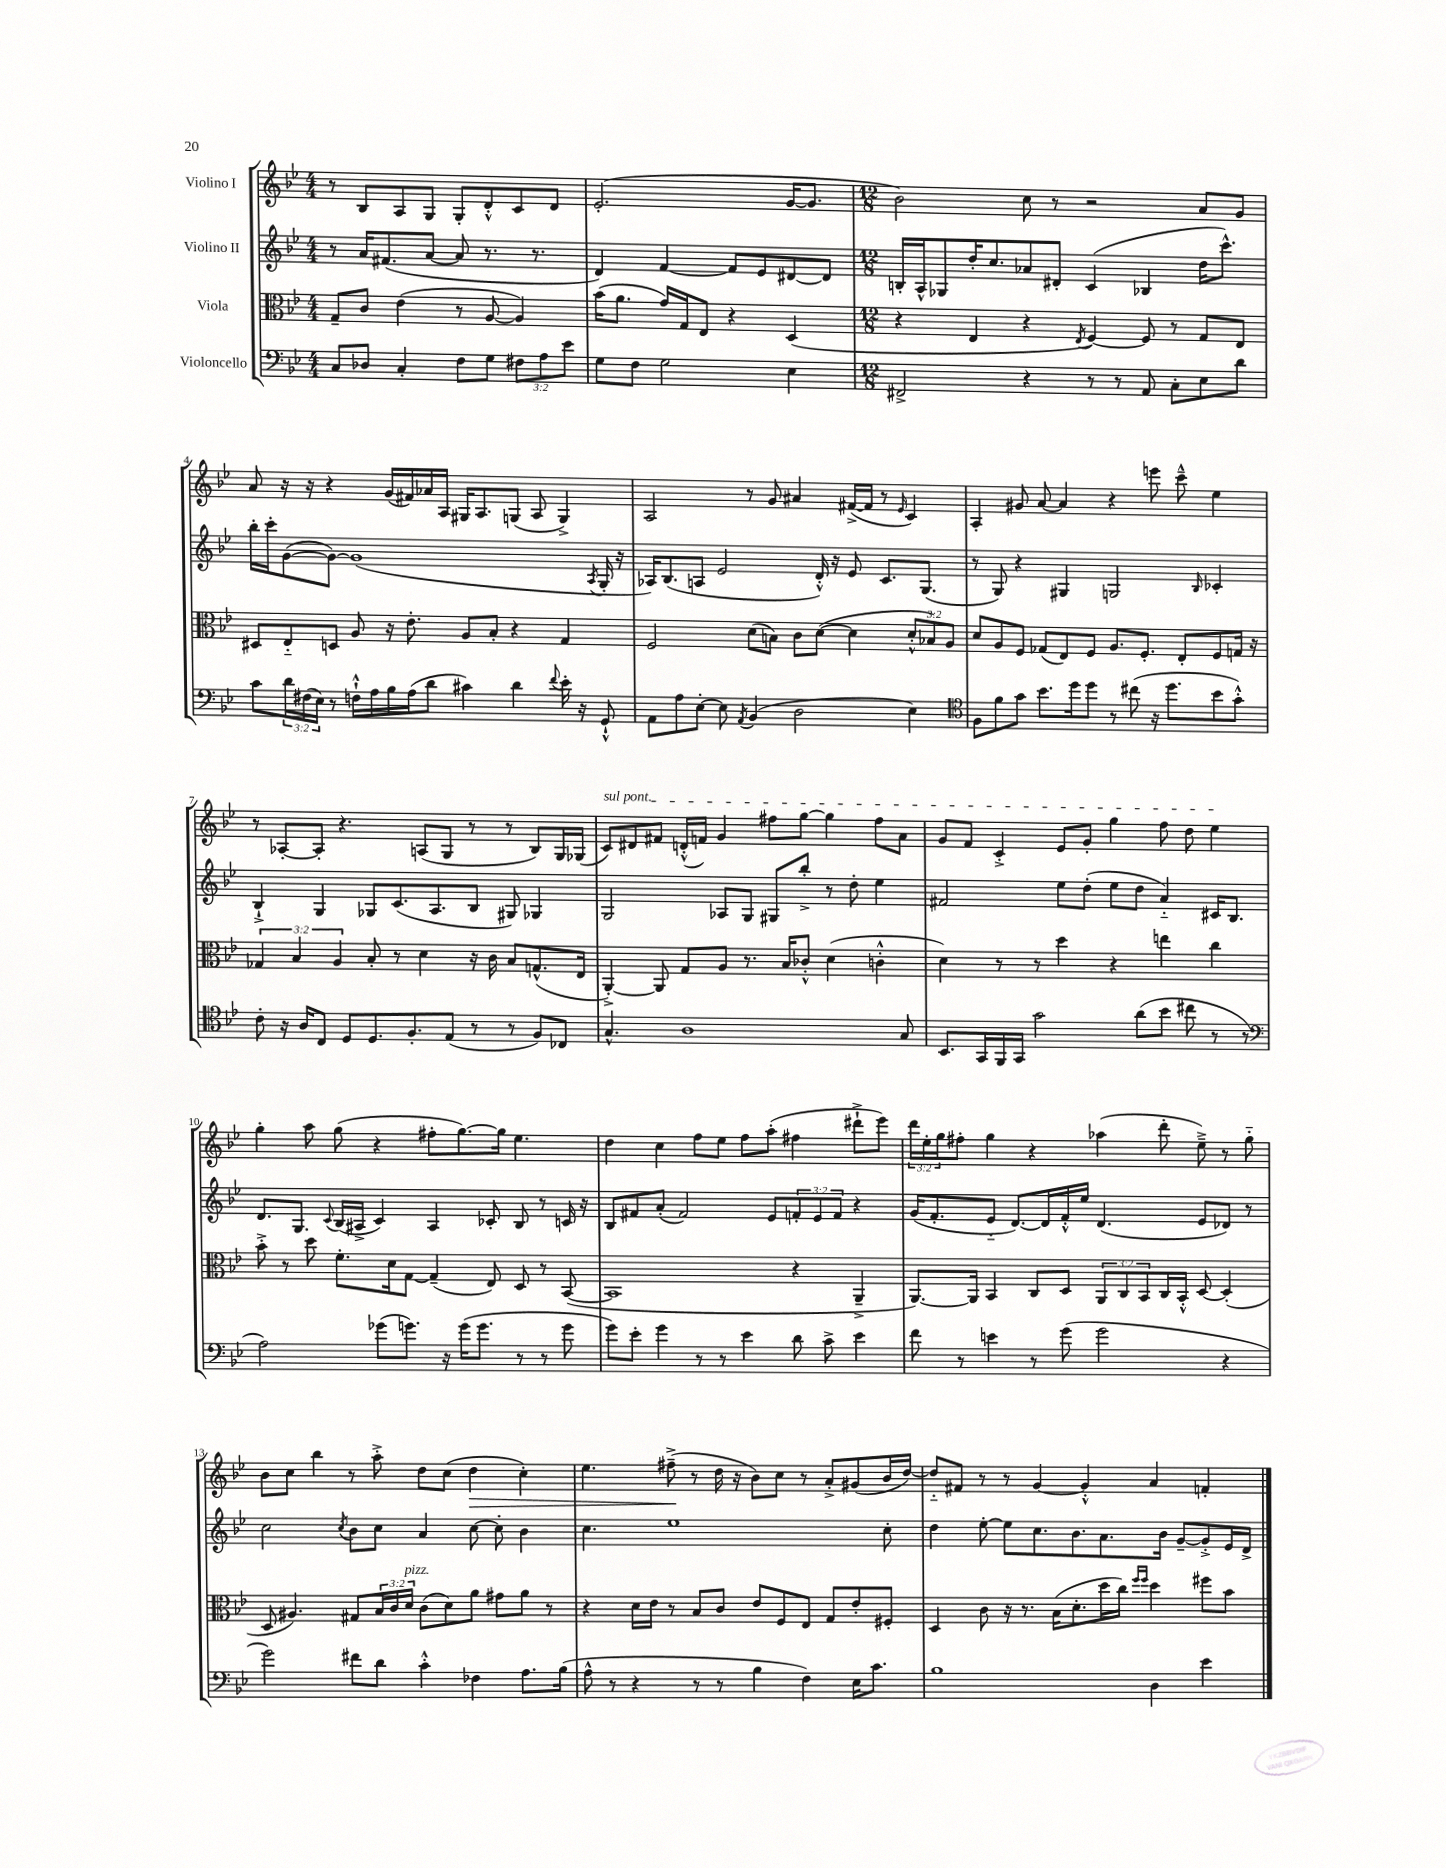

**kern	**kern	**kern	**kern
*staff4	*staff3	*staff2	*staff1
*clefF4	*clefC3	*clefG2	*clefG2
*k[b-e-]	*k[b-e-]	*k[b-e-]	*k[b-e-]
*M4/4	*M4/4	*M4/4	*M4/4
8C	8G~	8r	8r
8D-	8c	16a	8B-
.	.	(8.f#	.
4C'	(4e-	.	8A
.	.	[8a	8G
8F	8r	8a]	8G'
8G	[8A	8.r	8d'^^
12F#	4A])	.	8c
.	.	8.r	.
12A	.	.	.
.	.	.	8d
12e-	.	.	.
=	=	=	=
8G	(16b-	4d)	(2.e-'
.	8.a	.	.
8F	.	.	.
2G	16g)	[4f	.
.	16G	.	.
.	8E-	.	.
.	4r	8f]	.
.	.	8e-	.
4E-	(4D	[8d#	[16g
.	.	.	8.g]
.	.	8d#]	.
=	=	=	=
*M12/8	*M12/8	*M12/8	*M12/8
2FF#^	4r	16B'	2b-)
.	.	16A^^	.
.	.	8G-	.
.	4E-	16dd'	.
.	.	8.cc	.
4r	4r	8a-	8cc
.	.	8d#'	8r
.	8qE-	.	.
8r	[4F)	(4c	2r
8r	.	.	.
8AA	8F]	4B-	.
8C'	8r	.	.
8E-	8G	16dd	8a
.	.	8.ccc^^)	.
8d	8E-	.	8g
=	=	=	=
8c	8D#	16bb-'	8a
.	.	16ccc'	.
24d	8E-'~	([8g	16r
(24F#	.	.	.
.	.	.	16r
24E-)	.	.	.
8r	8D	8g_)	4r
16F`^^	8A	(1g]	.
16A	.	.	.
16B-	16r	.	(16g
(16A	8.e-'	.	16f#)
8d	.	.	16a-
.	.	.	16A
4c#)	8A	.	16G#
.	.	.	8.A
.	8B-'	.	.
4d	4r	.	(8G
.	.	.	8A
8qqf	.	.	.
16e-'	4G	.	4G^)
16r	.	.	.
.	.	8qA	.
8GG`^^	.	16G'	.
.	.	16r	.
=	=	=	=
8AA	2F	16A-)	2A
.	.	(8.B-	.
8A	.	.	.
[8E-'	.	8A	.
8E-]	.	2e-	.
8qAA	.	.	.
(4BB-	(8d	.	8r
.	8B)	.	8g
2D	8c	.	4a#
.	([8d	16d'^^)	.
.	.	16r	.
.	4d]	8e-	([16f#^
.	.	.	16f#]
.	.	8.c	8r
.	.	.	16qqe-
4E-)	12d'^^	.	4c)
.	.	(8.G	.
.	12B-)	.	.
.	12A	.	.
=	=	=	=
*clefC4	*	*	*
8F	8d	8r	4A'
8f	8A	8G)	.
8g	8F	4r	8g#
8.b-	(8G-	.	[8a
.	8E-)	4G#	4a]
16dd	.	.	.
8dd	8F	.	.
8r	8.A	2G	4r
(8cc#	.	.	.
.	8.F'	.	.
16r	.	.	8eee
8.dd	.	.	.
.	8E-'	.	8ccc~^^
.	.	16qqB-	.
8b-	8F	4c-'	4ee-
8g'^^)	16G	.	.
.	16r	.	.
=	=	=	=
8c'	6G-	4B-`^	8r
16r	.	.	[8A-'
.	6B-	.	.
16A	.	.	.
8C	.	4G	8A-']
.	6A	.	.
8D	.	.	4.r
8.D	8B-'	8G-	.
.	8r	(8.c	.
8.F'	.	.	.
.	4d	.	(8A
.	.	8.A	.
(8E-	.	.	8G
8r	16r	8B-	8r
.	16c	.	.
8r	8B-	8G#)	8r
8F)	(8.G^^	4G-	8B-)
8C-	.	.	16G
.	16E-	.	(16G-
=	=	=	=
4.G^^	[4AA'^)	2G	8c)
.	.	.	8d#
.	8AA]	.	8f#
1A	8G	.	(16d'^^
.	.	.	16f)
.	8A	8A-	4g
.	8.r	8G	.
.	.	8G#	8ff#
.	16B-	.	.
.	8c-'^^	8bb-'^	[8gg
.	(4d	8r	4gg]
.	.	8dd'	.
.	4c'^^	4ee-	8ff#
8G	.	.	8a
=	=	=	=
8.BB-	4d)	2f#	8g
.	.	.	8f
16GG	.	.	.
16FF	8r	.	4c'^
16GG	.	.	.
2g	8r	.	.
.	4dd	8ee-	8e-
.	.	(8dd'	8g'
.	4r	8ee-	4gg
(8a	.	8dd	.
8b-	4ee	4a'~)	8ff
8cc#	.	.	8dd
8r	4cc	16c#	4ee-
.	.	8.B-	.
8r	.	.	.
=	=	=	=
*clefF4	*	*	*
2A)	8b-'^	8.d	4gg'
.	8r	.	.
.	.	8.G	.
.	8dd	.	8aa
.	.	8qqc	.
.	8.f'	(16B-	(8gg
.	.	16A#^	.
(8g-	.	4c)	4r
.	16d	.	.
8.g)	[8G	.	.
.	(4G~]	4A#	8ff#'
16r	.	.	.
(16g	.	.	[8.gg)
8.g	.	.	.
.	8E-)	8c-'	.
.	.	.	16gg]
8r	8D	8B-	4.ee-
8r	8r	8r	.
8g	([8BB-	16c	.
.	.	16r	.
=	=	=	=
8g)	1BB-]	8B-	4dd
8e-'	.	8f#	.
4g	.	(8a'	4cc
.	.	2f#)	.
8r	.	.	8ff
8r	.	.	8ee-
4e-	.	.	8ff
.	.	8e-	(8aa'
8d	4r	12f'	4ff#
.	.	12e-	.
8c^	.	.	.
.	.	12f	.
4e-	4AA~^	4r	8ddd#`^
.	.	.	8eee-)
=	=	=	=
8f	[8.AA)	(16g	24ddd
.	.	.	24ee-'
.	.	8.f'	.
.	.	.	24gg
8r	.	.	8ff#'
.	16AA]	.	.
4e	4BB-	8e-'~	4gg
.	.	[8.d)	.
8r	8C	.	4r
.	.	16d]	.
(8g	8D	16f'^^	.
.	.	16ee-	.
2g	12AA	(4.d	(4aa-
.	12C	.	.
.	12BB-	.	.
.	16C	.	8ddd'
.	16BB-'^^	.	.
.	[8D	8e-	8ee-~^)
4r	(4D']	8d-)	8r
.	.	8r	8gg'~
=	=	=	=
2g)	8D	2cc	8b-
.	4.A#)	.	8cc
.	.	.	4bb-
.	.	8qcc	.
8f#	8G#	8b-	8r
8d	24B-	8cc	8aa'^
.	24c	.	.
.	24d	.	.
4c'^^	(8c	4a	8dd
.	8d)	.	(8cc
4F-	8a	[8cc	4dd
.	8g#	8cc']	.
8.A	8a	4b-	4cc')
.	8r	.	.
(16B-	.	.	.
=	=	=	=
8A^^	4r	4.cc	4.ee-
8r	.	.	.
4r	16d	.	.
.	16e-	.	.
.	8r	1ee-	(8ff#~^
8r	8B-	.	8r
8r	8c	.	16dd
.	.	.	16r
4B-	8e-	.	8b-)
.	8F	.	8cc
4F)	8E-	.	8r
.	8G	.	8a'^
16E-	8e-'	.	(8g#
8.c	.	.	.
.	8F#'	8cc'	16b-
.	.	.	[16dd)
=	=	=	=
1B-	4D	4dd	8dd'~]
.	.	.	8f#
.	8c	[8ee-'	8r
.	16r	8ee-]	8r
.	8.r	.	.
.	.	8.cc	[4g
.	(16B-	.	.
.	8.d'	8.b-	.
.	.	.	4g'^^]
.	16dd	8.a	.
.	16cc)	.	.
.	16qqff	.	.
.	16qqff	.	.
4D	4dd	.	4a
.	.	16b-	.
.	.	[8g~	.
4e-	8ff#	8g'^]	4f'
.	8b-	16e-	.
.	.	16d^	.
==	==	==	==
*-	*-	*-	*-
